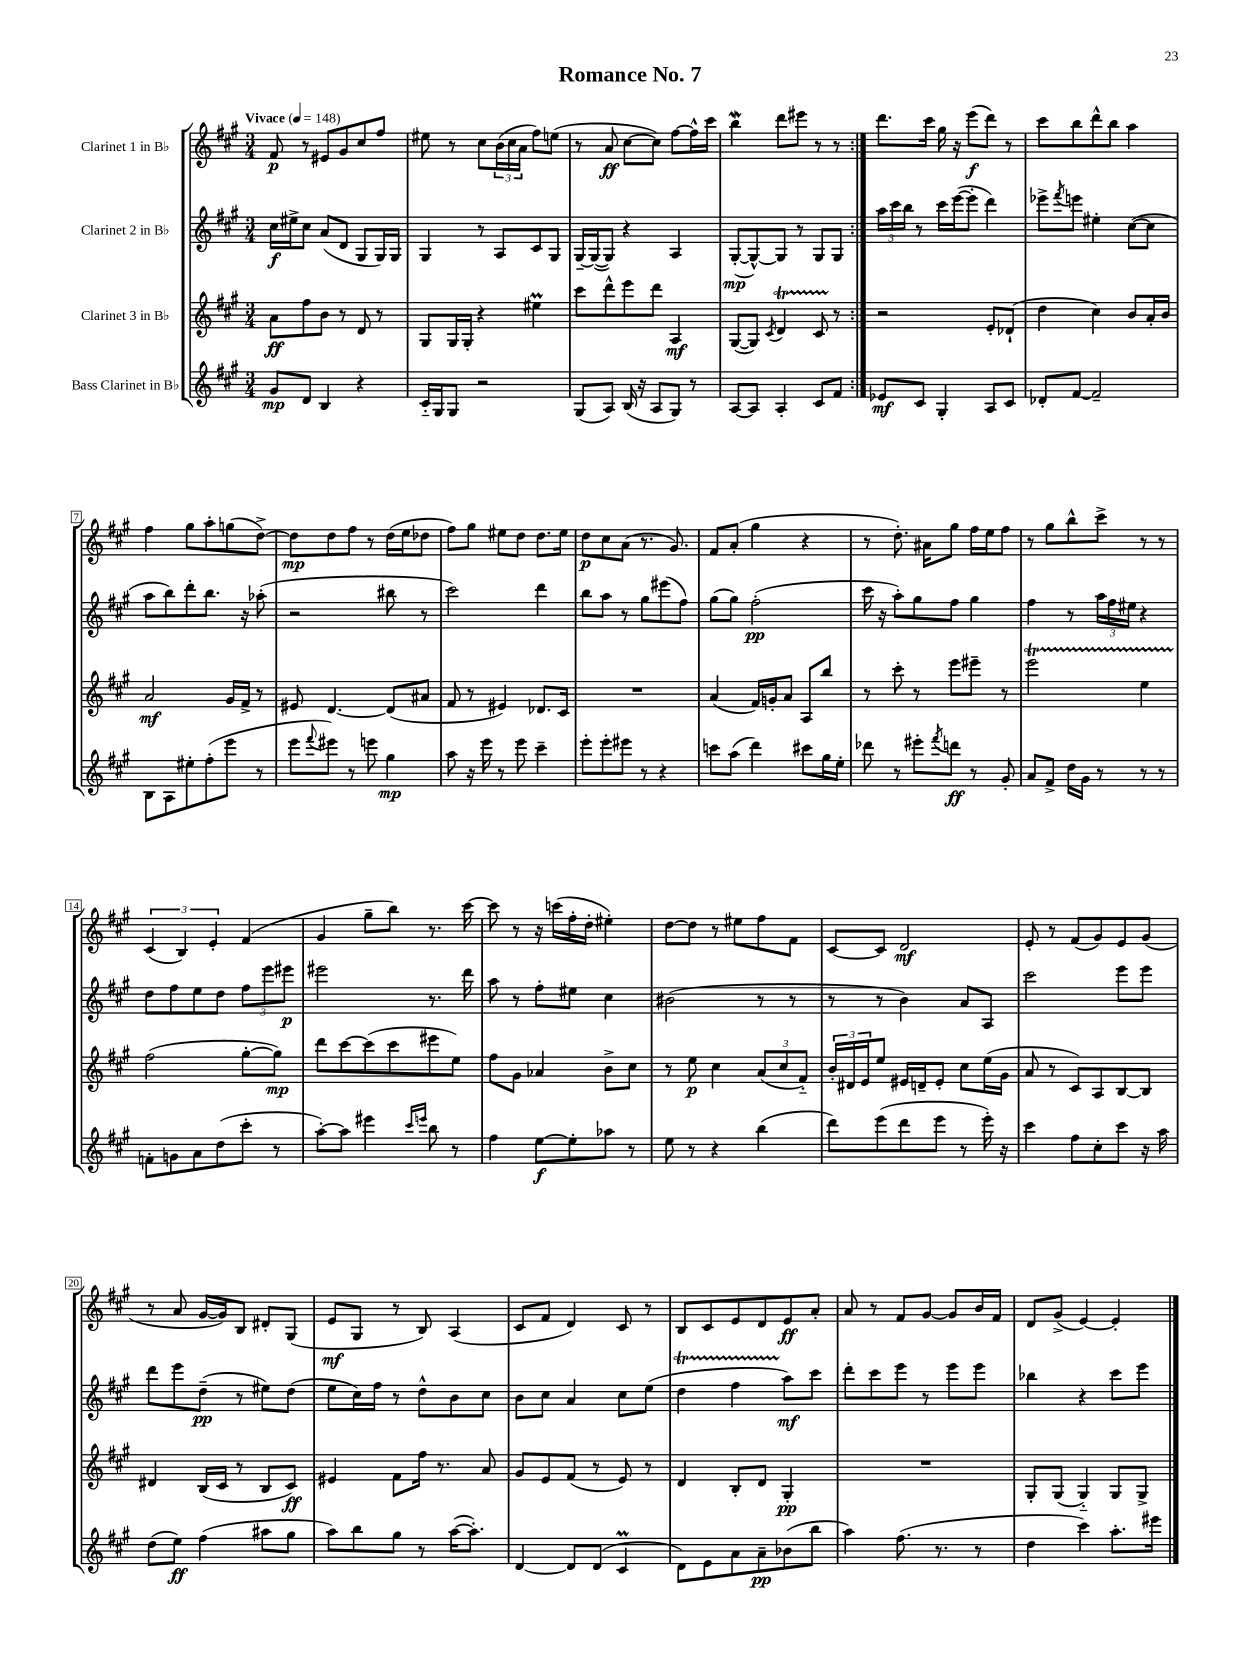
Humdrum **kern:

**kern	**kern	**kern	**kern
*staff4	*staff3	*staff2	*staff1
*clefG2	*clefG2	*clefG2	*clefG2
*k[f#c#g#]	*k[f#c#g#]	*k[f#c#g#]	*k[f#c#g#]
*M3/4	*M3/4	*M3/4	*M3/4
*MM148	*MM148	*MM148	*MM148
8g#/L	8a\L	16cc#\LL	8f#/
.	.	16ee#^\J	.
8d/J	8ff#\	8cc#\J	8r
4B/	8b\J	(8a/L	8e#/L
.	8r	8d/J	8g#/
4r	8d/	8G#/L	8cc#/
.	8r	16G#/L)	8ff#/J
.	.	16G#/JJ	.
=	=	=	=
16c#'~/LL	8G#/L	4G#/	8ee#\
16G#/J	.	.	.
8G#/J	16G#/L	.	8r
.	16G#'/JJ	.	.
2r	4r	8r	8cc#\L
.	.	8A/L	(24b\L
.	.	.	24cc#\
.	.	.	24a\JJ
.	4ee#\	8c#/	8ff#\L)
.	.	8G#/J	(8ee\J
=	=	=	=
(8G#/L	8ccc#\L	[16G#~/LL	8r
.	.	(16G#/_J	.
8A/J)	8ddd^^\	8G#/]J)	8a/
(16B/	8eee\	4r	[8cc#\L
16r	.	.	.
8A/L	8ddd\J	.	8cc#\]J)
8G#/J)	4A/	4A/	[8ff#\L
8r	.	.	16ff#^^\]L
.	.	.	16ccc#\JJ
=	=	=	=
[8A/L	([8G#/L	([8G#'/L	4bb\
8A/]J	8G#/]J)	8G#^^/_)	.
.	8qc#/	.	.
4A'/	4d/	8G#/]J	8ddd\L
.	.	8r	8eee#\J
8c#/L	8c#/	8G#/L	8r
8f#/J	8r	8G#/J	8r
=:|!	=:|!	=:|!	=:|!
8e-/L	2r	24aa\LL	8.ddd\L
.	.	24ccc#\	.
.	.	24bb\JJ	.
8c#/J	.	8r	.
.	.	.	16ccc#\Jk
4G#'/	.	16ccc#\LL	16gg#\
.	.	([16eee\J	16r
.	.	8eee'\]J	(8eee\L
8A/L	8e'/L	4ddd\)	8ddd\J)
8c#/J	(8d-`/J	.	8r
=	=	=	=
8d-'/L	4dd\	8eee-^\L	8ccc#\L
.	.	8qfff#/	.
[8f#/J	.	8eee\J	8bb\
2f#~/]	4cc#\)	4ee#'\	8ddd^^\
.	.	.	8bb\J
.	8b/L	([8cc#\L	4aa\
.	16a'/L	8cc#\]J	.
.	16b/JJ	.	.
=	=	=	=
8B\L	2a/	8aa\L	4ff#\
8A\	.	8bb\)	.
8ee#'\	.	8ddd'\	8gg#\L
(8ff#'\	.	8.bb\J	8aa'\
8eee\J	16g#/LL	.	(8gg\
.	16f#^/JJ	16r	.
8r	8r	(8aa-'\	[8dd^\J)
=	=	=	=
8eee\L	8e#/	2r	8dd\]L
8qqfff#/	.	.	.
8eee#\J)	[4.d/	.	8dd\
8r	.	.	8ff#\J
8eee\	.	.	8r
4gg#\	(8d/]L	8bb#\	(16dd\LL
.	.	.	16ee\J
.	8a#/J	8r	8dd-\J
=	=	=	=
8aa\	8f#/	2ccc#\)	8ff#\L)
16r	8r	.	8gg#\J
16eee\	.	.	.
8r	4e#/)	.	8ee#\L
8eee\	.	.	8dd\J
4ccc#~\	8.d-/L	4ddd\	8.dd\L
.	16c#/Jk	.	16ee#\Jk
=	=	=	=
8eee'\L	2.r	8bb\L	8dd\L
8eee'\	.	8aa\J	8cc#\
8eee#\J	.	8r	(8a\J
8r	.	8gg#\L	8.r
4r	.	(8eee#\	.
.	.	.	8.g#/)
.	.	8ff#\J)	.
=	=	=	=
8ccc\L	(4a/	(8gg#\L	8f#/L
(8aa\J	.	8gg#\J)	(8a'/J
4ddd\)	16f#/LL)	(2ff#'\	4gg#\
.	16g'/J	.	.
.	8a/J	.	.
8ccc#\L	8A/L	.	4r
16gg#\L	8bb/J	.	.
16ee'\JJ	.	.	.
=	=	=	=
8ddd-\	8r	16ccc#\	8r
.	.	16r	.
8r	8ccc#'\	8aa'\L)	8.dd'\)
8eee#'\L	8r	8gg#\	.
.	.	.	16a#\LK
8qfff#/	.	.	.
8ddd\J	8eee\L	8ff#\J	8gg#\J
8r	8eee#~\J	4gg#\	16ff#\LL
.	.	.	16ee\J
8g#'/	8r	.	8ff#\J
=	=	=	=
8a/L	2eee\	4ff#\	8r
8f#^/J	.	.	8gg#\L
16dd\LL	.	8r	8bb^^\
16g#\JJ	.	.	.
8r	.	24aa\LL	8ccc#^\J
.	.	24ff#\	.
.	.	24ee#\JJ	.
8r	4ee\	4r	8r
8r	.	.	8r
=	=	=	=
8f'\L	(2ff#\	8dd\L	(6c#/
8g\	.	8ff#\	.
.	.	.	6B/)
8a\	.	8ee\	.
.	.	.	6e'/
(8dd\	.	8dd\J	.
8ccc#'\J	[8gg#'\L	12ff#\L	(4f#/
.	.	12eee\	.
8r	8gg#\]J)	.	.
.	.	12eee#\J	.
=	=	=	=
[8aa'\L)	8ddd\L	2eee#\	4g#/
8aa\]J	[8ccc#\	.	.
4eee#\	(8ccc#\]	.	8gg#~\L
.	8ccc#\	.	8bb\J)
16qqccc#/LL	.	.	.
16qqeee/JJ	.	.	.
8bb\	8eee#\	8.r	8.r
8r	8ee\J)	.	.
.	.	16ddd\	[16ccc#\
=	=	=	=
4ff#\	8ff#\L	8aa\	8ccc#\]
.	8g#\J	8r	8r
[8ee\L	4a-/	8ff#'\L	16r
.	.	.	(16ccc\LL
8ee'\]	.	8ee#\J	16ff#'\
.	.	.	16dd'\JJ
8aa-\J	8b^\L	4cc#\	4ee#'\)
8r	8cc#\J	.	.
=	=	=	=
8ee\	8r	(2b#\	[8dd\L
8r	8ee\	.	8dd\]J
4r	4cc#\	.	8r
.	.	.	8ee#\L
(4bb\	(12a/L	8r	8ff#\
.	12cc#/	.	.
.	.	8r	8f#\J
.	12f#'~/J)	.	.
=	=	=	=
8ddd\L)	24b'/LL	8r	[8c#/L
.	24d#/	.	.
.	24e/J	.	.
(8eee\	8ee/J	8r	8c#/]J
8ddd\	16e#/LL	4b\)	2d/
.	16d~/J	.	.
8eee\J	8e#'/J	.	.
8r	8cc#\L	8a/L	.
16eee'\)	(16ee\L	8A/J	.
16r	16g#\JJ	.	.
=	=	=	=
4ccc#\	8a/	2ccc#\	8e'/
.	8r	.	8r
8ff#\L	8c#/L)	.	(8f#/L
8cc#'\	8A/	.	8g#/)
8ccc#\J	[8B/	8eee\L	8e/
16r	8B/]J	8eee\J	(8g#/J
16aa\	.	.	.
=	=	=	=
(8dd\L	4d#/	8ddd\L	8r
8ee\J)	.	8eee\	8a/
(4ff#\	(16B/LL	(8dd~\J	[16g#/LL
.	16c#/JJ	.	16g#/]J)
.	8r	8r	8B/J
8aa#\L	8B/L	8ee#\L)	8d#'/L
8gg#\J	8c#/J)	(8dd\J	(8G#/J
=	=	=	=
8aa\L)	4e#/	8ee\L	8e/L
8bb\	.	16cc#\L)	8G#/J
.	.	16ff#\JJ	.
8gg#\J	8f#\L	8r	8r
8r	16ff#\Jk	8dd^^\L	8B/)
.	8.r	.	.
([16aa\LK	.	8b\	(4A/
8.aa'\]J)	.	.	.
.	8a/	8cc#\J	.
=	=	=	=
[4d/	8g#/L	8b\L	8c#/L
.	8e/	8cc#\J	8f#/J
8d/]L	(8f#/J	4a/	4d/)
(8d/J	8r	.	.
4c#/	8e/)	8cc#\L	8c#/
.	8r	(8ee\J	8r
=	=	=	=
8d\L)	4d/	4dd\	8B/L
8e\	.	.	8c#/
8a\	8B'/L	4ff#\	8e/
8a~\	8d/J	.	8d/
(8b-\	4G#'/	8aa\L)	8e/
8bb\J	.	8ccc#\J	8a'/J
=	=	=	=
4aa\)	2.r	8ddd'\L	8a/
.	.	8ccc#\	8r
(8.ff#\	.	8eee\J	8f#/L
.	.	8r	[8g#/J
8.r	.	.	.
.	.	8eee\L	8g#/]L
8r	.	8eee\J	16b/L
.	.	.	16f#/JJ
=	=	=	=
4dd\	8G#'/L	4bb-\	8d/L
.	(8G#/J	.	(8g#^/J
4ccc#\)	4G#'~/)	4r	[4e/)
8.aa'\L	8G#/L	8ccc#\L	4e'/]
.	8G#^/J	8eee\J	.
16eee#\Jk	.	.	.
==	==	==	==
*-	*-	*-	*-
